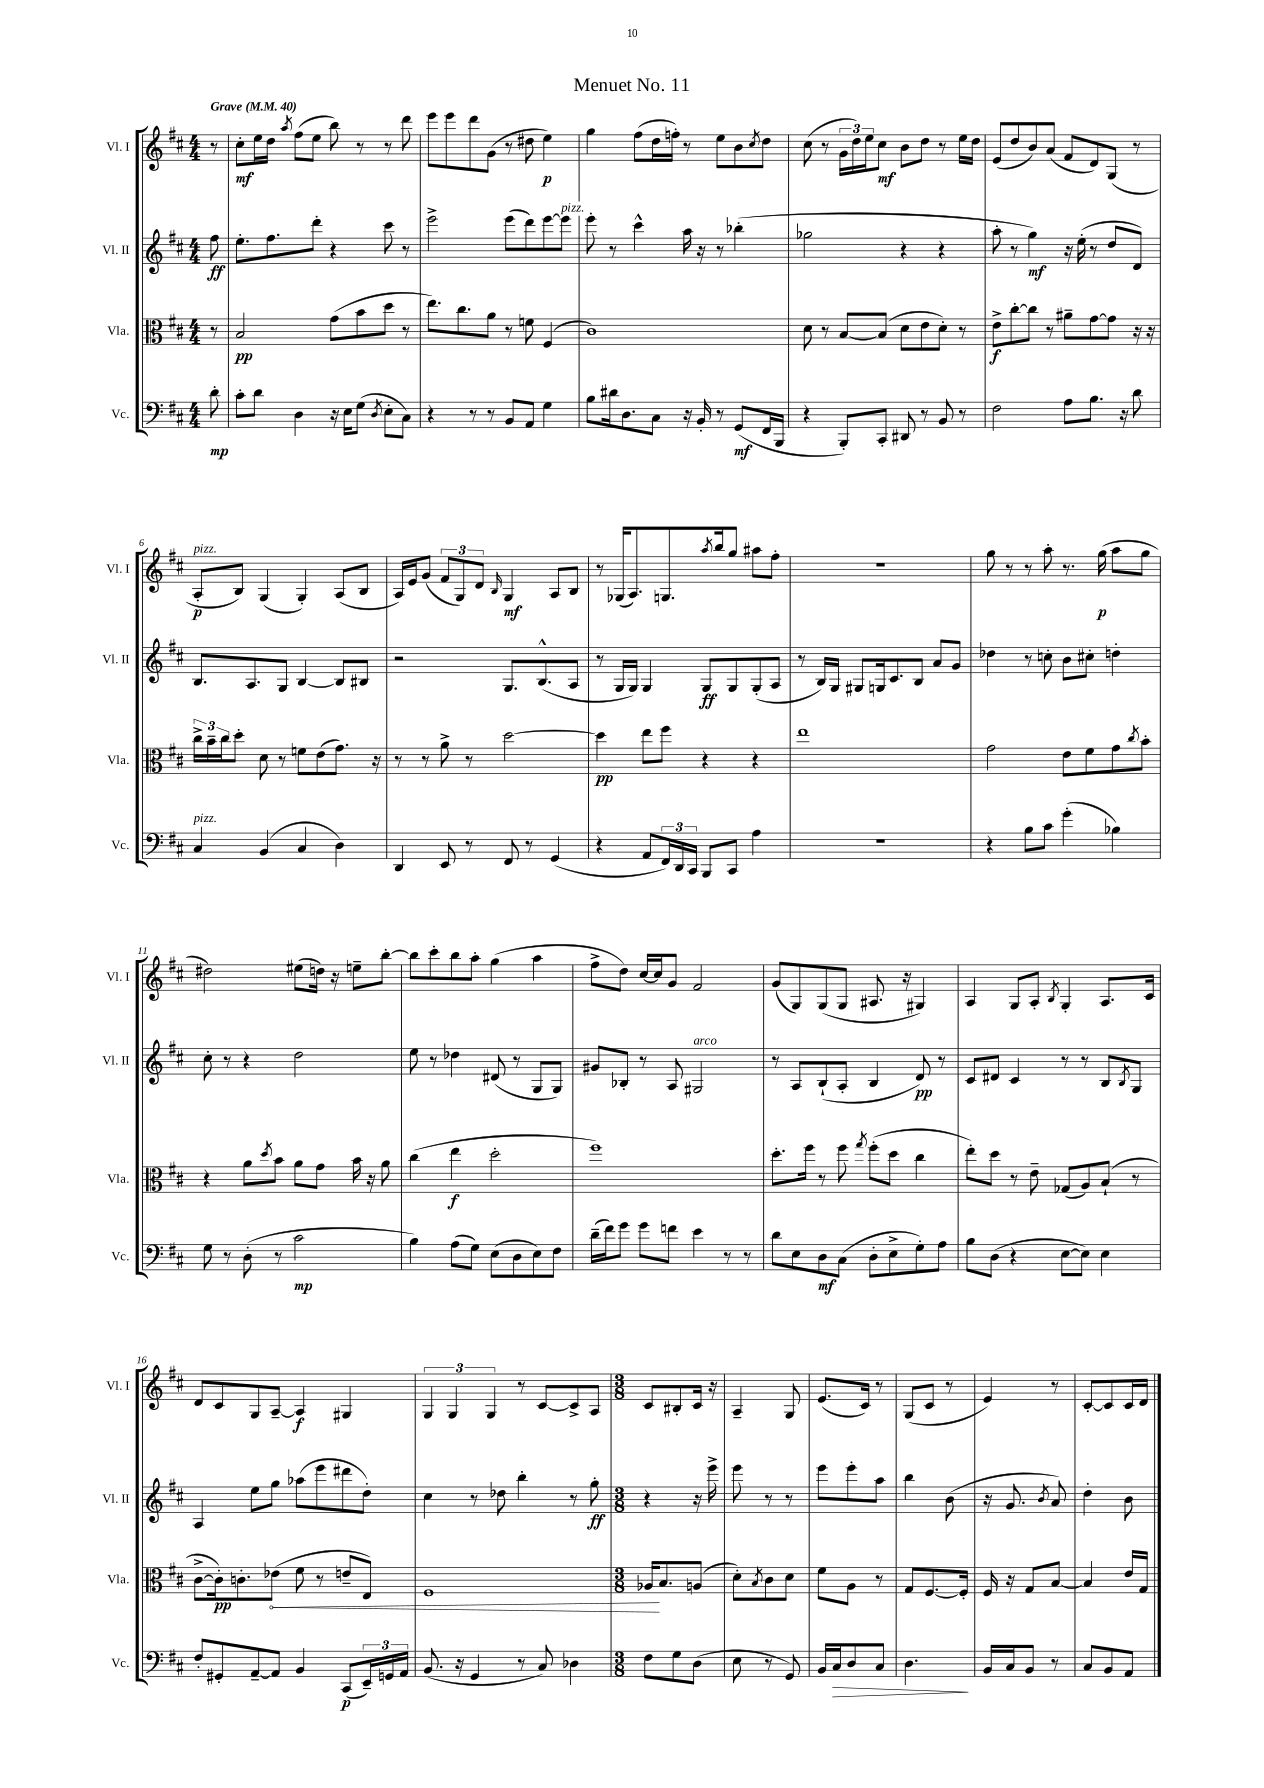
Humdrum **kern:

**kern	**kern	**kern	**kern
*staff4	*staff3	*staff2	*staff1
*clefF4	*clefC3	*clefG2	*clefG2
*k[f#c#]	*k[f#c#]	*k[f#c#]	*k[f#c#]
*M4/4	*M4/4	*M4/4	*M4/4
*MM40	*MM40	*MM40	*MM40
8d'\	8r	8ff#\	8r
=	=	=	=
8c#'\L	2B/	8.ee'\L	8cc#'\L
8d\J	.	.	16ee\L
.	.	8.ff#\	16dd\JJ
.	.	.	8qaa/
4D\	.	.	(8ff#\L
.	.	8ddd'\J	8ee\J
16r	(8g\L	4r	8bb\)
16E\LK	.	.	.
(8G\J	8b\	.	8r
8qD/	.	.	.
8E'\L	8dd\J	8ccc#\	8r
8C#\J)	8r	8r	8ddd\
=	=	=	=
4r	8.ee\L)	2eee^\	8eee\L
.	.	.	8eee\
.	8.cc#\	.	.
8r	.	.	8ddd\
8r	8a\J	.	(8g\J
8BB/L	8r	(8eee\L	8r
8AA/J	8f\	8ddd\)	8dd#\
4G\	(4F#/	[8eee\	4ee\)
.	.	8eee\]J	.
=	=	=	=
8B\L	1c#)	8eee'\	4gg\
16d#\k	.	8r	.
8.D\	.	.	.
.	.	4ccc#^^\	(8ff#\L
8C#\J	.	.	16dd\L
.	.	.	16ff'\JJ)
16r	.	16aa\	8r
16BB'/	.	16r	.
8r	.	8r	8ee\L
(8GG/L	.	(4bb-'\	8b\
.	.	.	8qcc#/
16FF#/L	.	.	8dd\J
16BBB/JJ	.	.	.
=	=	=	=
4r	8d\	2gg-\	(8cc#\
.	8r	.	8r
8BBB'/L)	[8B/L	.	24g\LL
.	.	.	24dd\)
.	.	.	24ee\J
8CC#'/J	(8B/]J	.	8cc#\J
8DD#/	8d\L	4r	8b\L
8r	8e\	.	8dd\J
8BB/	8d'\J)	4r	8r
8r	8r	.	16ee\LL
.	.	.	16dd\JJ
=	=	=	=
2F#\	8e^\L	8aa'\	(8e/L
.	[8cc#'\	8r	8dd/
.	8cc#\]J	4gg\)	8b/)
.	8r	.	(8a/J
8A\L	8a#~\L	16r	8f#/L
.	.	(16ee'\	.
8.B\J	[8g\	8r	8d/)
.	8g\]J	8dd/L	(8G/J
16r	.	.	.
8d\	16r	8d/J)	8r
.	16r	.	.
=	=	=	=
4C#/	24cc#^\LL	8.B/L	8A'/L
.	24b~\	.	.
.	24cc#\J	.	.
.	8dd'\J	.	8B/J)
.	.	8.A/	.
(4BB/	8d\	.	(4G/
.	8r	8G/J	.
4C#/	8f\L	[4B/	4G'/)
.	(8e\	.	.
4D\)	8.g\J)	8B/]L	(8A/L
.	.	8B#/J	8B/J
.	16r	.	.
=	=	=	=
4DD/	8r	2r	16A/LL)
.	.	.	16e/J
.	8r	.	(8g/J
8EE/	8a^\	.	12f#/L
.	.	.	12G/)
8r	8r	.	.
.	.	.	12d/J
.	.	.	16qqB/
8FF#/	[2dd\	8.G/L	4G/
8r	.	.	.
.	.	(8.B^^/	.
(4GG/	.	.	8A/L
.	.	8A/J	8B/J
=	=	=	=
4r	4dd\]	8r	8r
.	.	16G/LL	(16G-/LK
.	.	16G/JJ)	8.A/)
8AA/L	8ee\L	4G/	.
24FF#/L)	8ff#\J	.	8.G/
24DD/	.	.	.
24CC#/JJ	.	.	.
8BBB/L	4r	8G/L	.
.	.	.	8qaa/
.	.	.	16bb/k
8CC#/J	.	8G/	8gg/J
4A\	4r	(8G'/	8aa#\L
.	.	8A/J	8ff#'\J
=	=	=	=
1r	1ee	8r	1r
.	.	16B/LL)	.
.	.	16G/JJ	.
.	.	8G#/L	.
.	.	16G/k	.
.	.	8.c#/	.
.	.	8B/J	.
.	.	8a/L	.
.	.	8g/J	.
=	=	=	=
4r	2g\	4dd-\	8gg\
.	.	.	8r
8B\L	.	8r	8r
8c#\J	.	8cc'\	8aa'\
(4g'\	8e\L	8b\L	8.r
.	8f#\	8cc#'\J	.
.	.	.	(16gg\
4B-\)	8g\	4dd'\	8aa\L
.	8qcc#/	.	.
.	8b'\J	.	8gg\J
=	=	=	=
8G\	4r	8cc#'\	2dd#\)
8r	.	8r	.
(8D'\	8a\L	4r	.
.	8qdd/	.	.
8r	8b\J	.	.
2c#\	8a\L	2dd\	(8ee#\L
.	8g\J	.	16dd\Jk)
.	.	.	16r
.	16b\	.	8ee~\L
.	16r	.	.
.	8a\	.	[8bb'\J
=	=	=	=
4B\)	(4cc#\	8ee\	8bb\]L
.	.	8r	8ccc#'\
(8A\L	4ee\	4dd-\	8bb\
8G\J)	.	.	8aa'\J
(8E\L	2dd'\	(8d#/	(4gg\
8D\	.	8r	.
8E\)	.	8G/L	4aa\
8F#\J	.	8G/J)	.
=	=	=	=
(16d~\LL	1ff#)	8g#/L	8ff#^\L
16f#\J)	.	.	.
8g\J	.	8B-'/J	8dd\J)
8g\L	.	8r	[16cc#/LL
.	.	.	16cc#/]J
8f\J	.	8A/	8g/J
4e\	.	2G#/	2f#/
8r	.	.	.
8r	.	.	.
=	=	=	=
8d\L	8.dd'\L	8r	(8g/L
8E\	.	8A/L	8G/)
.	16ff#\Jk	.	.
8D\	8r	(8B`/	(8G/
(8C#\J	8ff#\	8A'/J	8G/J
.	8qgg/	.	.
8D'\L	(8ff#'\L	4B/	8.A#/
8E^\	8dd\J	.	.
.	.	.	16r
8G'\)	4cc#\	8d/)	4G#/)
8A\J	.	8r	.
=	=	=	=
8B\L	8ee'\L)	8c#/L	4A/
(8D\J	8dd\J	8d#/J	.
4r	8r	4c#/	8G/L
.	8e~\	.	8A'/J
.	.	.	8qB/
[8E\L	(8G-/L	8r	4G'/
8E\]J)	8A/)	8r	.
4E\	(8B`/J	8B/L	8.A/L
.	.	8qB/	.
.	8r	8G/J	.
.	.	.	16c#/Jk
=	=	=	=
8F#'/L	[8c#^\L	4A/	8d/L
8GG#'/	16c#'\]k)	.	8c#/
.	8.c'\	.	.
[8AA~/	.	8ee\L	8G/
8AA/]J	(8e-\J	8gg\J	[8A~/J
4BB/	8f#\	(8aa-\L	4A/]
.	8r	8eee\	.
(8CC#/L	8e~/L	8ddd#\	4G#/
24EE~/L)	8E/J)	8dd'\J)	.
24GG/	.	.	.
24AA/JJ	.	.	.
=	=	=	=
(8.BB/	1F#	4cc#\	6G/
.	.	.	6G/
16r	.	.	.
4GG/	.	8r	.
.	.	.	6G/
.	.	8dd-\	.
8r	.	4bb'\	8r
8C#/)	.	.	[8c#/L
4D-\	.	8r	8c#^/]
.	.	8gg'\	8A/J
=	=	=	=
*M3/8	*M3/8	*M3/8	*M3/8
8F#\L	16A-/LK	4r	8c#/L
.	8.B/	.	.
8G\	.	.	8B#'/
(8D\J	(8A/J	16r	16c#/Jk
.	.	16eee^\	16r
=	=	=	=
8E\	8d'\L)	8eee\	4A~/
.	8qB/	.	.
8r	8c#\	8r	.
8GG/)	8d\J	8r	8G/
=	=	=	=
16BB/LL	8f#\L	8eee\L	(8.e/L
16C#/J	.	.	.
8D/	8A\J	8eee'\	.
.	.	.	16c#/Jk)
8C#/J	8r	8aa\J	8r
=	=	=	=
4.D\	8G/L	4bb\	(8G/L
.	[8.F#/	.	8c#/J
.	.	(8b\	8r
.	16F#'/]Jk	.	.
=	=	=	=
16BB/LL	16F#/	16r	4e/)
16C#/J	16r	8.g/	.
8BB/J	8G/L	.	.
.	.	8qb/	.
8r	[8B/J	8a/)	8r
=	=	=	=
8C#/L	4B/]	4dd'\	[8c#'/L
8BB/	.	.	8c#/]
8AA/J	16e/LL	8b\	16c#/L
.	16G/JJ	.	16d/JJ
==	==	==	==
*-	*-	*-	*-
